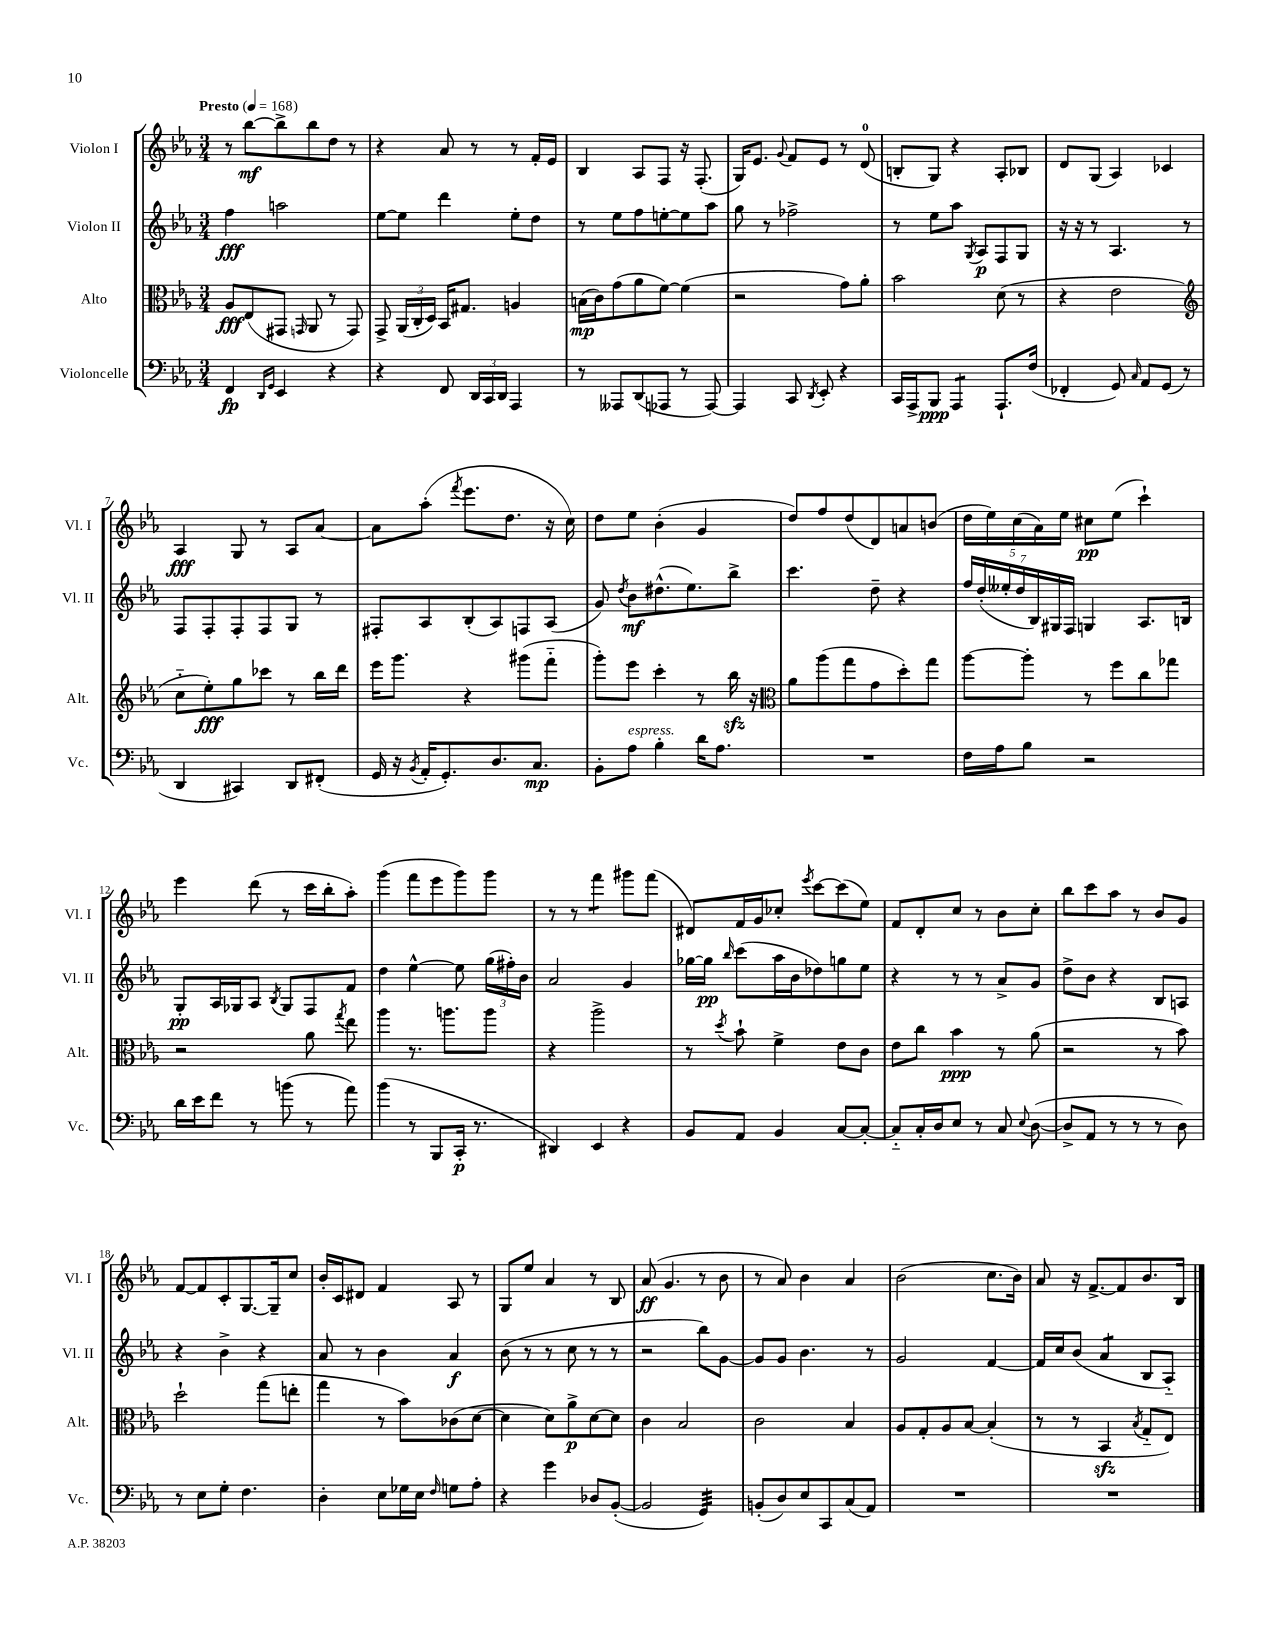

**kern	**kern	**kern	**kern
*staff4	*staff3	*staff2	*staff1
*clefF4	*clefC3	*clefG2	*clefG2
*k[b-e-a-]	*k[b-e-a-]	*k[b-e-a-]	*k[b-e-a-]
*M3/4	*M3/4	*M3/4	*M3/4
*MM168	*MM168	*MM168	*MM168
4FF	8A-	4ff	8r
.	(8E-	.	[8bb-
16qqDD	.	.	.
16qqGG	.	.	.
4EE-	8GG#	2aa	8bb-^]
.	16qqGG	.	.
.	8AA-	.	8bb-
4r	8r	.	8dd
.	8GG)	.	8r
=	=	=	=
4r	8GG^	[8ee-	4r
.	(24AA-	8ee-]	.
.	24C'	.	.
.	24D)	.	.
8FF	16BB-	4ddd	8a-
.	8.G#	.	.
24DD	.	.	8r
24CC	.	.	.
24DD	.	.	.
4AAA-	4A	8ee-'	8r
.	.	8dd	16f'
.	.	.	16e-
=	=	=	=
8r	(16B	8r	4B-
.	16c)	.	.
8AAA--	(8g	8ee-	.
(8DD	8a-	8ff	8A-
8AAA-	[8f)	[8ee'	8F
8r	(4f]	8ee]	16r
.	.	.	(8.F'
[8AAA-)	.	8aa-	.
=	=	=	=
4AAA-]	2r	8gg	16G)
.	.	.	8.e-
.	.	8r	.
.	.	.	8qqg
8CC	.	2ff-^	8f
8qDD	.	.	.
8EE-'	.	.	8e-
4r	8g)	.	8r
.	8a-'	.	(8d
=	=	=	=
16CC	2b-	8r	8B'
16AAA-^	.	.	.
8BBB-	.	8ee-	8G)
4AAA-	.	8aa-	4r
.	.	8qG	.
.	.	8A-	.
8.AAA-`	(8d	8F	8A-'
.	8r	8G	8B-
(16F	.	.	.
=	=	=	=
4FF-'	4r	16r	8d
.	.	16r	.
.	.	8r	(8G
8GG)	2e-	4.A-	4A-)
16qqC	.	.	.
8AA-	.	.	.
(8GG	.	.	4c-
8r	.	8r	.
=	=	=	=
*	*clefG2	*	*
4DD	8cc'~	8F	4A-
.	8ee-')	8F'	.
4CC#)	8gg	8F'	8G
.	8ccc-	8F	8r
8DD	8r	8G	8A-
(8FF#'	16bb-	8r	[8a-
.	16ddd	.	.
=	=	=	=
16GG	16eee-	8F#'	8a-]
16r	8.ggg	.	.
8qBB-	.	.	.
16AA-'	.	8A-	(8aa-'
8.GG')	.	.	.
.	.	.	8qfff
.	4r	(8B-'	8.eee-
8.D	.	8A-)	.
.	.	.	8.dd
.	(8ggg#	8F	.
8.C	.	.	.
.	8fff'~	(8A-	16r
.	.	.	16cc)
=	=	=	=
8BB-'	8ggg')	8g)	8dd
.	.	8qdd	.
8A-	8eee-	8b-	8ee-
4B-'	4ccc'	(8.dd#^^	(4b-'
.	.	8.ee-)	.
16d	8r	.	4g
8.A-	.	.	.
.	16bb-	8bb-^	.
.	16r	.	.
=	=	=	=
*	*clefC3	*	*
2.r	8a-	4.ccc	8dd)
.	(8aa-	.	8ff
.	8gg	.	(8dd
.	8g	8dd~	8d)
.	8dd')	4r	8a
.	8gg	.	(8b
=	=	=	=
16F	[8aa-	28ff	20dd
.	.	(28dd'	.
.	.	.	20ee-)
16A-	.	.	.
.	.	28ee--'	.
.	.	.	(20cc
.	.	28dd	.
8B-	8aa-']	.	.
.	.	28B-)	.
.	.	.	20a-)
.	.	28G#	.
.	.	.	20ee-
.	.	28F	.
2r	8r	4G	8cc#
.	8ff	.	(8ee-
.	8cc	8.A-	4ccc`)
.	8gg-	.	.
.	.	16B	.
=	=	=	=
16d	2r	8G'	4eee-
16e-	.	.	.
8f	.	16A-	.
.	.	16G-	.
8r	.	8A-	(8ddd
.	.	8qB-	.
(8b	.	8G-	8r
8r	8a-	8F	16ccc
.	.	.	16bb-'
.	8qgg	.	.
8a-)	8ee-	8f	8aa-')
=	=	=	=
(4b-	4aa-	4dd	(4ggg
8r	8.r	[4ee-^^	8fff
8BBB-	.	.	8eee-
.	8.aa	.	.
16CC'	.	8ee-]	8ggg)
8.r	.	.	.
.	8aa	(24gg	8ggg
.	.	24ff#')	.
.	.	24b-	.
=	=	=	=
4DD#)	4r	2a-	8r
.	.	.	8r
4EE-	2aa-^	.	4fff
4r	.	4g	8ggg#
.	.	.	(8fff
=	=	=	=
8BB-	8r	[16gg-	8d#)
.	.	16gg-]	.
.	8qdd	16qqbb-	.
8AA-	8b-`	(8ccc	16f
.	.	.	16g
4BB-	4f^	16aa-	8cc-'
.	.	16b-	.
.	.	.	8qeee-
.	.	8dd-)	[8ccc
[8C	8e-	8gg	(8ccc]
8C'_	8c	8ee-	8ee-)
=	=	=	=
8C'~]	8e-	4r	8f
16C'	8cc	.	8d'
16D	.	.	.
8E-	4b-	8r	8cc
8r	.	8r	8r
8C	8r	8a-^	8b-
8qqE-	.	.	.
([8D	(8a-	8g	8cc'
=	=	=	=
8D^]	2r	8dd^	8bb-
8AA-	.	8b-	8ccc
8r	.	4r	8aa-
8r	.	.	8r
8r	8r	8B-	8b-
8D)	8b-)	8A	8g
=	=	=	=
8r	2dd`	4r	[8f
8E-	.	.	8f]
8G'	.	4b-^	8c'
4.F	.	.	[8.G
.	(8gg	4r	.
.	.	.	16G~]
.	8ee'	.	8cc
=	=	=	=
4D'	4gg	8a-	16b-'
.	.	.	16c
.	.	8r	8d#
8E-	8r	4b-	4f
16G-	8b-)	.	.
16E-	.	.	.
16qqF	.	.	.
8G	(8c-	4a-	8A-
8A-'	[8d	.	8r
=	=	=	=
4r	4d]	(8b-	8G
.	.	8r	8ee-
4g	8d)	8r	4a-
.	8a-^	8cc	.
8D-	[8d	8r	8r
([8BB-'	8d]	8r	8B-
=	=	=	=
2BB-]	4c	2r	(8a-
.	.	.	4.g
.	2B-	.	.
4GG)	.	8bb-)	8r
.	.	[8g	8b-
=	=	=	=
(8BB'	2c	8g]	8r
8D)	.	8g	8a-)
8E-	.	4.b-	4b-
8CC	.	.	.
(8C	4B-	.	4a-
8AA-)	.	8r	.
=	=	=	=
2.r	8A-	2g	(2b-
.	8G'	.	.
.	8A-	.	.
.	[8B-	.	.
.	(4B-']	[4f	8.cc
.	.	.	16b-)
=	=	=	=
2.r	8r	16f]	8a-
.	.	16cc	.
.	8r	(8b-	16r
.	.	.	[8.f^
.	4BB-	4a-	.
.	.	.	8f]
.	8qB-	.	.
.	8G'~	8B-	8.b-
.	8E-)	8A-'~)	.
.	.	.	16B-
==	==	==	==
*-	*-	*-	*-
